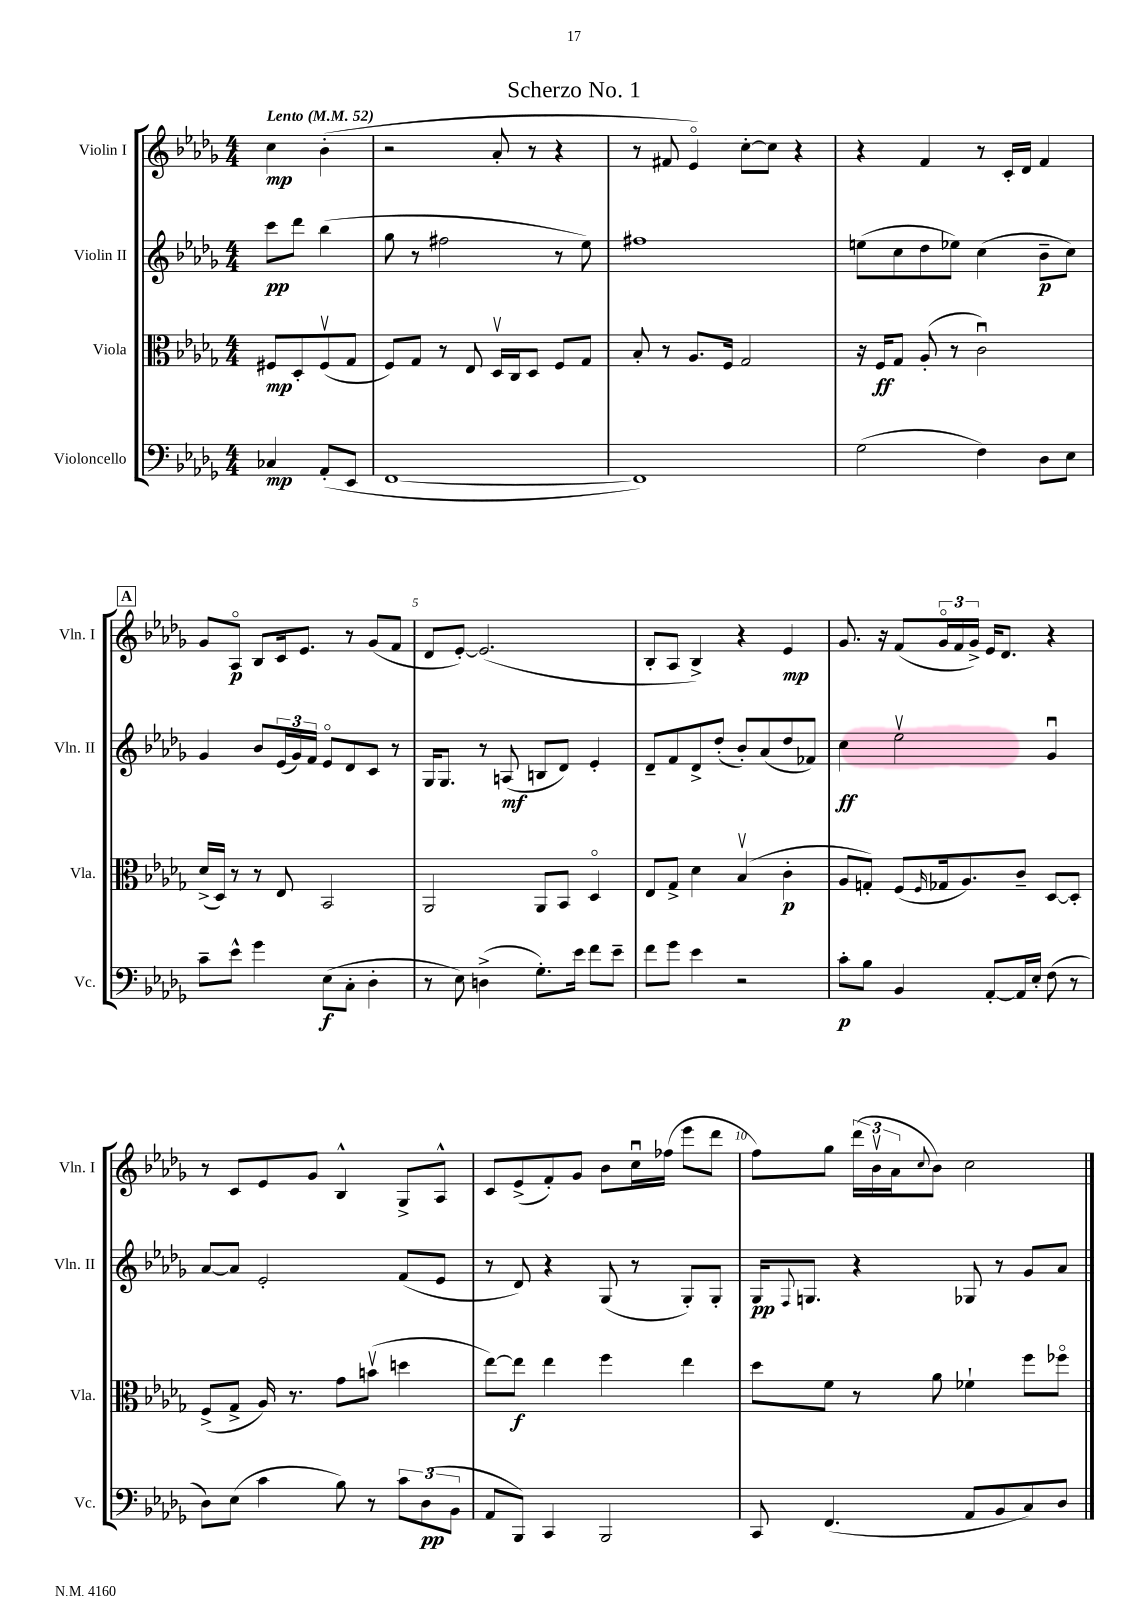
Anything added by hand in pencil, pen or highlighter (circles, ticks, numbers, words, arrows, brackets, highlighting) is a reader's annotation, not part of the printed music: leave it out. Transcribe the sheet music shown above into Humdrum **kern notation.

**kern	**dynam	**kern	**dynam	**kern	**dynam	**kern	**dynam
*part4	*part4	*part3	*part3	*part2	*part2	*part1	*part1
*staff4	*staff4	*staff3	*staff3	*staff2	*staff2	*staff1	*staff1
*I"Violoncello	*	*I"Viola	*	*I"Violin II	*	*I"Violin I	*
*I'Vc.	*	*I'Vla.	*	*I'Vln. II	*	*I'Vln. I	*
*clefF4	*	*clefC3	*	*clefG2	*	*clefG2	*
*k[b-e-a-d-g-]	*	*k[b-e-a-d-g-]	*	*k[b-e-a-d-g-]	*	*k[b-e-a-d-g-]	*
*M4/4	*	*M4/4	*	*M4/4	*	*M4/4	*
*MM52	*	*MM52	*	*MM52	*	*MM52	*
=	=	=	=	=	=	=	=
!	!	!	!	!	!	!LO:TX:a:B:t=Lento	!
4C-X/	mp	8F#X/L	mp	8ccc\L	pp	4cc\	mp
.	.	8D-'/	.	8ddd-\J	.	.	.
(8AA-'/L	.	(8F#v/	.	(4bb-\	.	(4b-'\	.
8EE-/J	.	8G-/J	.	.	.	.	.
=1	=1	=1	=1	=1	=1	=1	=1
[1FF	.	8F/L)	.	8gg-\	.	2r	.
.	.	8G-/J	.	8r	.	.	.
.	.	8r	.	2ff#X\	.	.	.
.	.	8E-/	.	.	.	.	.
.	.	16D-v/LL	.	.	.	8a-'/	.
.	.	16C/J	.	.	.	.	.
.	.	8D-/J	.	.	.	8r	.
.	.	8F/L	.	8r	.	4r	.
.	.	8G-/J	.	8ee-\)	.	.	.
=2	=2	=2	=2	=2	=2	=2	=2
1FF])	.	8B-'/	.	1ff#X	.	8r	.
.	.	8r	.	.	.	8f#X/	.
.	.	8.A-/L	.	.	.	4e-/)	.
.	.	16F/Jk	.	.	.	.	.
.	.	2G-/	.	.	.	[8cc'\L	.
.	.	.	.	.	.	8cc\J]	.
.	.	.	.	.	.	4r	.
=3	=3	=3	=3	=3	=3	=3	=3
(2G-\	.	16r	.	(8een\L	.	4r	.
.	.	16F/KL	ff	.	.	.	.
.	.	8G-/J	.	8cc\	.	.	.
.	.	(8A-'/	.	8dd-\	.	4f/	.
.	.	8r	.	8ee-X\J)	.	.	.
4F\)	.	2cu\)	.	(4cc\	.	8r	.
.	.	.	.	.	.	16c'/LL	.
.	.	.	.	.	.	16d-/JJ	.
8D-\L	.	.	.	8b-~\L	p	4f/	.
8E-\J	.	.	.	8cc\J)	.	.	.
!!LO:LB:g=z
!!LO:REH:place=s1:t=A
=4	=4	=4	=4	=4	=4	=4	=4
8c~\L	.	(16d-^/LL	.	4g-/	.	8g-/L	.
.	.	16D-/JJ)	.	.	.	.	.
8e-^^\J	.	8r	.	.	.	8A-/J	p
4g-\	.	8r	.	8b-/L	.	8B-/L	.
.	.	8E-/	.	(24e-/L	.	16c/k	.
.	.	.	.	24g-/)	.	.	.
.	.	.	.	.	.	8.e-/J	.
.	.	.	.	24f/JJ	.	.	.
(8E-\L	f	2BB-/	.	8e-/L	.	.	.
8C'\J	.	.	.	8d-/	.	8r	.
4D-'\	.	.	.	8c/J	.	(8g-/L	.
.	.	.	.	8r	.	8f/J	.
=5	=5	=5	=5	=5	=5	=5	=5
8r	.	2AA-/	.	16G-/KL	.	8d-/L	.
.	.	.	.	8.G-/J	.	.	.
8E-\)	.	.	.	.	.	[8e-'/J)	.
(4Dn^\	.	.	.	8r	.	(2.e-/]	.
.	.	.	.	(8An/	mf	.	.
8.G-'\L)	.	8AA-/L	.	8Bn/L	.	.	.
.	.	8BB-/J	.	8d-/J)	.	.	.
16e-\Jk	.	.	.	.	.	.	.
8f\L	.	4D-/	.	4e-'/	.	.	.
8e-~\J	.	.	.	.	.	.	.
=6	=6	=6	=6	=6	=6	=6	=6
8f\L	.	8E-/L	.	8d-~/L	.	8B-'/L	.
8g-\J	.	8G-^/J	.	8f/	.	8A-/J	.
4e-\	.	4d-\	.	8d-^/	.	4B-^/)	.
.	.	.	.	(8dd-'/J	.	.	.
2r	.	(4B-v/	.	8b-'/L)	.	4r	.
.	.	.	.	(8a-/	.	.	.
.	.	4c'\	p	8dd-/	.	4e-/	mp
.	.	.	.	8f-X/J)	.	.	.
=7	=7	=7	=7	=7	=7	=7	=7
8c'\L	p	8A-/L	.	4cc\	ff	8.g-/	.
8B-\J	.	8Gn'/J)	.	.	.	.	.
.	.	.	.	.	.	16r	.
4BB-/	.	(8F/L	.	2ee-v\	.	(8f/L	.
.	.	16qqF/	.	.	.	.	.
.	.	16G-X/k	.	.	.	24g-/L	.
.	.	.	.	.	.	24f/	.
.	.	8.A-/)	.	.	.	.	.
.	.	.	.	.	.	24g-^/JJ)	.
[8AA-'/L	.	.	.	.	.	16e-/KL	.
.	.	.	.	.	.	8.d-/J	.
16AA-/L]	.	8c~/J	.	.	.	.	.
16E-'/JJ	.	.	.	.	.	.	.
(8F\	.	[8D-/L	.	4g-u/	.	4r	.
8r	.	8D-'/J]	.	.	.	.	.
!!LO:LB:g=z
=8	=8	=8	=8	=8	=8	=8	=8
8D-\L)	.	(8F^/L	.	[8a-/L	.	8r	.
(8E-\J	.	8G-^/J	.	8a-/J]	.	8c/L	.
4c\	.	16A-/)	.	2e-'/	.	8e-/	.
.	.	8.r	.	.	.	.	.
.	.	.	.	.	.	8g-/J	.
8B-\)	.	8g-\L	.	.	.	4B-^^/	.
8r	.	(8bnv\J	.	.	.	.	.
12c\L	.	4ddn\	.	(8f/L	.	8G-^/L	.
(12D-\	pp	.	.	.	.	.	.
.	.	.	.	8e-/J	.	8A-^^/J	.
12BB-\J	.	.	.	.	.	.	.
=9	=9	=9	=9	=9	=9	=9	=9
8AA-/L	.	[8ee-\L)	.	8r	.	8c/L	.
8BBB-/J)	.	8ee-\J]	f	8d-/)	.	(8e-^/	.
4CC/	.	4ee-\	.	4r	.	8f'/)	.
.	.	.	.	.	.	8g-/J	.
2BBB-/	.	4ff\	.	(8G-/	.	8b-\L	.
.	.	.	.	8r	.	16ccu\L	.
.	.	.	.	.	.	(16ff-X\JJ	.
.	.	4ee-\	.	8G-'/L)	.	8eee-\L	.
.	.	.	.	8G-'/J	.	8ddd-\J	.
=10	=10	=10	=10	=10	=10	=10	=10
8CC/	.	8dd-\L	.	16G-/KL	pp	8ff\L)	.
.	.	.	.	8qqF/	.	.	.
.	.	.	.	8.Gn/J	.	.	.
(4.FF/	.	8f\J	.	.	.	8gg-\J	.
.	.	8r	.	4r	.	(24ddd-\LL	.
.	.	.	.	.	.	24b-v\	.
.	.	.	.	.	.	24a-\J	.
.	.	.	.	.	.	8qqcc/	.
.	.	8a-\	.	.	.	8b-\J)	.
8AA-/L	.	4f-X`\	.	8G-X/	.	2cc\	.
8BB-/	.	.	.	8r	.	.	.
8C/)	.	8ff\L	.	8g-/L	.	.	.
8D-/J	.	8ff-X\J	.	8a-/J	.	.	.
==	==	==	==	==	==	==	==
*-	*-	*-	*-	*-	*-	*-	*-
